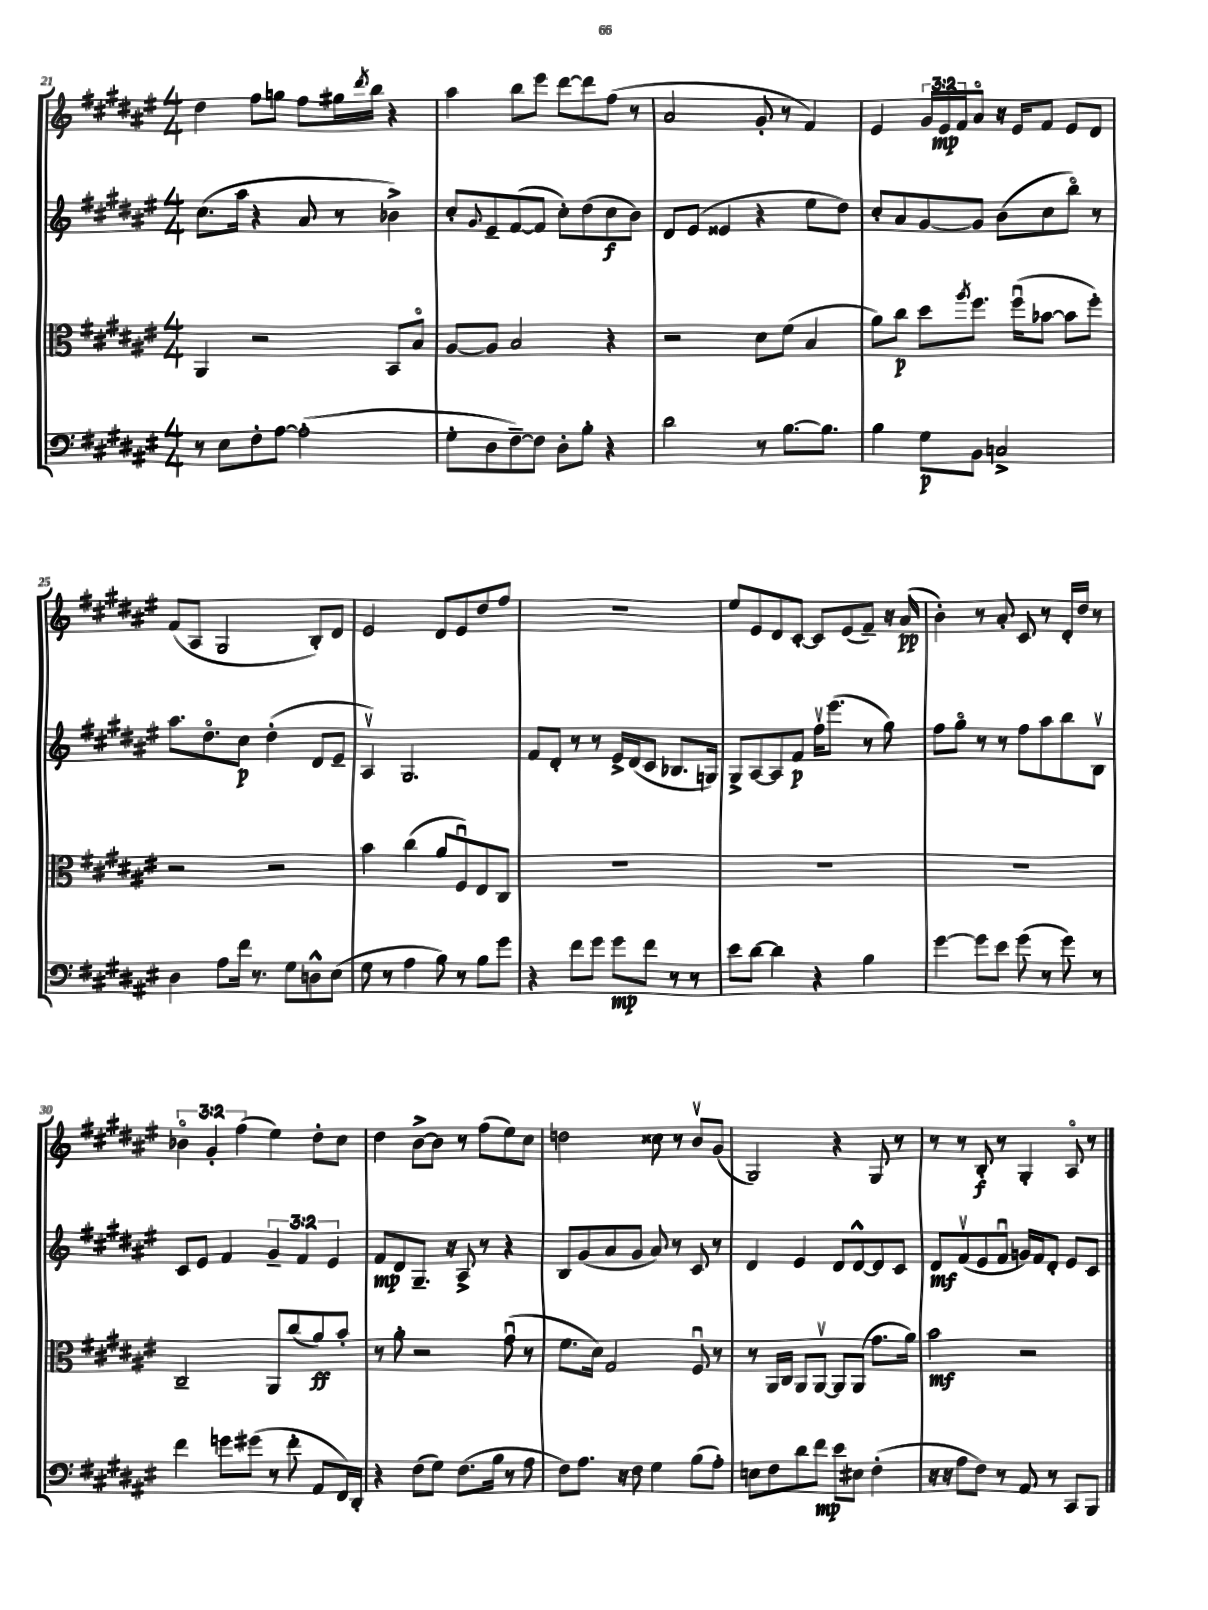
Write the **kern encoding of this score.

**kern	**kern	**kern	**kern
*staff4	*staff3	*staff2	*staff1
*clefF4	*clefC3	*clefG2	*clefG2
*k[f#c#g#d#a#e#]	*k[f#c#g#d#a#e#]	*k[f#c#g#d#a#e#]	*k[f#c#g#d#a#e#]
*M4/4	*M4/4	*M4/4	*M4/4
8r	4AA#	(8.cc#	4dd#
8E#	.	.	.
.	.	16aa#	.
8F#'	2r	4r	8ff#
[8A#	.	.	8gg
(2A#']	.	8a#	8ff#
.	.	8r	16gg#
.	.	.	8qddd#
.	.	.	16bb
.	8BB	4b-^)	4r
.	8Bo	.	.
=	=	=	=
8G#'	[8A#	8cc#'	4aa#
.	.	8qqg#	.
8D#	8A#]	8e#~	.
[8F#~)	2B	([8f#	8bb
8F#]	.	8f#]	8eee#
8D#'	.	8cc#')	[8ddd#
8B'	.	(8dd#	8ddd#]
4r	4r	8cc#	(8ff#
.	.	8b)	8r
=	=	=	=
2d#	2r	8d#	2a#
.	.	(8e#	.
.	.	4e##	.
8r	8d#	4r	8g#'
[8.B	(8f#	.	8r
.	4B	8ee#	4f#)
8.B]	.	.	.
.	.	8dd#)	.
=	=	=	=
4B	8a#)	8cc#'	4e#
.	8cc#	8a#	.
8G#	8dd#	[8g#	24g#
.	.	.	24e#
.	.	.	24f#
.	8qaa#	.	.
8BB	8.ff#	8g#]	8a#o
2C^	.	(8b	16r
.	(16ff#u	.	16e#
.	[8b-	8cc#	8f#
.	8b-]	8bbo)	8e#
.	8ff#')	8r	8d#
=	=	=	=
4D#	2r	8.aa#	(8f#
.	.	.	8A#
.	.	8.dd#o	.
8A#	.	.	2G#
16f#	.	8cc#	.
8.r	.	.	.
.	2r	(4dd#'	.
8G#	.	.	.
8D^^	.	8d#	8B')
(8E#	.	8e#~	8d#
=	=	=	=
8G#	4b	4A#v)	2e#
8r	.	.	.
4A#	(4cc#	2.G#	.
8B)	8a#	.	8d#
8r	8F#u)	.	8e#
8B	8E#	.	8dd#
8g#	8C#	.	8ff#
=	=	=	=
4r	1r	8f#	1r
.	.	8d#'	.
8f#	.	8r	.
8g#	.	8r	.
8g#	.	16e#^	.
.	.	(16d#	.
8f#	.	8c#	.
8r	.	8.B-	.
8r	.	.	.
.	.	16G)	.
=	=	=	=
8e#	1r	8G#^	8ee#
[8d#	.	[8A#	8e#
4d#]	.	8A#]	8d#
.	.	8f#	[8c#'
4r	.	16ff#v	8c#]
.	.	(8.eee#	.
.	.	.	(8e#
4B	.	8r	8f#~)
.	.	8gg#)	16r
.	.	.	(16a#
=	=	=	=
[4g#	1r	8ff#	4b')
.	.	8gg#o	.
8g#]	.	8r	8r
8e#	.	8r	8a#'
(8g#	.	8ff#	8c#
8r	.	8aa#	8r
8g#)	.	8bb	16d#'
.	.	.	16dd#
8r	.	8Bv	8r
=	=	=	=
4f#	2C#~	8c#	6b-o
.	.	8e#	.
.	.	.	6g#'
8g	.	4f#	.
.	.	.	(6ff#
(8g#	.	.	.
8r	8AA#	6g#~	4ee#)
8f#'	(8cc#	.	.
.	.	6f#	.
8AA#	8a#)	.	8dd#'
.	.	6e#	.
16FF#)	8b'	.	8cc#
16DD#'	.	.	.
=	=	=	=
4r	8r	8f#	4dd#
.	8a#'	8d#	.
(8F#	2r	8.G#~	[8b^
8G#)	.	.	8b]
.	.	16r	.
(8.F#	.	8A#^	8r
.	.	8r	(8ff#
16B	.	.	.
8r	(8g#u	4r	8ee#)
8A#	8r	.	8cc#
=	=	=	=
8F#)	8.f#	8B	2dd
8.A#	.	(8g#	.
.	16d#)	.	.
.	2G#	8a#	.
16r	.	.	.
8F#	.	8g#	.
4G#	.	8a#)	8cc##
.	.	8r	8r
(8B	8F#u	8c#	8bv
8A#')	8r	8r	(8g#
=	=	=	=
8E	8r	4d#	2G#)
8F#	16AA#	.	.
.	16C#	.	.
8d#	8AA#	4e#	.
8f#	[8AA#v	.	.
8e#	8AA#]	8d#	4r
8E#	(8AA#	[8d#^^	.
(4F#'	8.g#	8d#]	8G#
.	.	8c#	8r
.	16a#)	.	.
=	=	=	=
16r	2b	8d#	8r
16r	.	.	.
8A#	.	(8f#v	8r
8F#)	.	8e#	8B'
8r	.	8f#u	8r
8AA#	2r	16g)	4G#'
.	.	16f#	.
8r	.	8d#'	.
8CC#	.	8e#	8A#o
8BBB	.	8c#	8r
==	==	==	==
*-	*-	*-	*-
